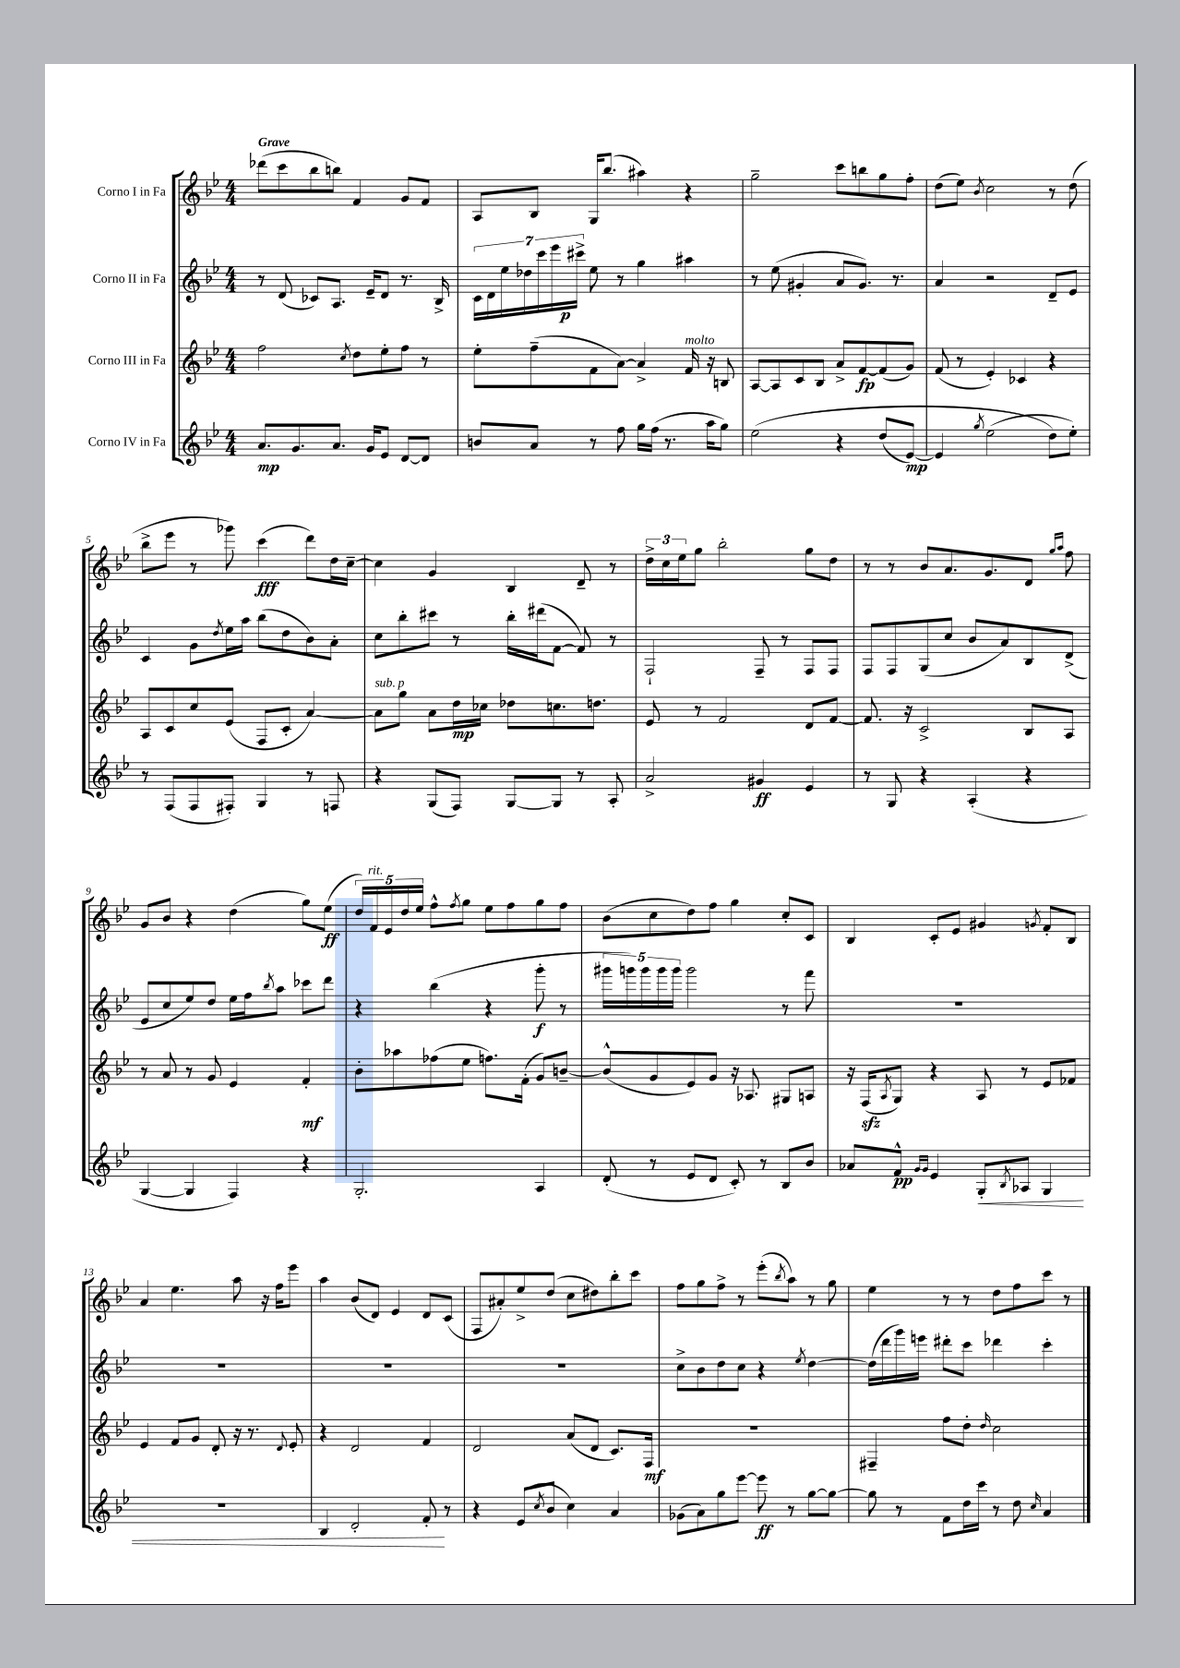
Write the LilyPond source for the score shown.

<<
\new StaffGroup <<
\new Staff = "s0" \with { instrumentName = "Corno I in Fa" } {
    \clef treble \key bes \major \numericTimeSignature \time 4/4 \tempo "Grave"
    des'''8( c'''8 bes''8 b''8) f'4 g'8 f'8 |
    a8 bes8 g16 bes''8.( ais''4) r4 |
    g''2-- c'''8 b''8 g''8 f''8-. |
    d''8( ees''8) \acciaccatura { bes'8 } c''2 r8 d''8( |
    bes''8-> ees'''8 r8 ges'''8) c'''4\fff( d'''8) d''16 c''16~-- |
    c''4 g'4 bes4 d'8-- r8 |
    \tuplet 3/2 { d''16-> c''16 ees''16 } g''8 bes''2-. g''8 d''8 |
    r8 r8 bes'8 a'8. g'8. d'8 \grace { g''16 a''16 } f''8 |
    g'8 bes'8 r4 d''4( g''8) ees''8\ff( |
    \tuplet 5/4 { d''16) f'16^\markup { \italic "rit." } ees'16 d''16 ees''16 } f''8-^ \acciaccatura { f''8 } g''8 ees''8 f''8 g''8 f''8 |
    bes'8( c''8 d''8) f''8 g''4 c''8-. c'8 |
    bes4 c'8-. ees'8 gis'4 \acciaccatura { g'8 } f'8-. bes8 |
    a'4 ees''4. a''8 r16 f''16 ees'''8 |
    a''4 bes'8( d'8) ees'4 d'8 c'8( |
    f8 ais'8-.) ees''8-> d''8( c''8 dis''8) bes''8-. c'''8 |
    f''8 g''8 f''8-> r8 ees'''8-.( \acciaccatura { bes''8 } a''8) r8 g''8 |
    ees''4 r8 r8 d''8 f''8 c'''8 r8 \bar "|." |
}
\new Staff = "s1" \with { instrumentName = "Corno II in Fa" } {
    \clef treble \key bes \major \numericTimeSignature \time 4/4
    r8 d'8( ces'8) a8. ees'16-- d'8 r8. bes16-> |
    \tuplet 7/4 { c'16 d'16 ees''16 des''16 c'''16 ees'''16 cis'''16->\p } ees''8 r8 g''4 ais''4 |
    r8 ees''8( gis'4-. a'8 gis'8.) r8. |
    a'4 r2 d'8-- ees'8 |
    c'4 g'8 \acciaccatura { d''8 } ees''16 a''16 bes''8( d''8 bes'8) a'8-. |
    c''8 bes''8-. cis'''8 r8 bes''16-. dis'''16( f'8~ f'8) r8 |
    f2-! f8-- r8 f8 f8 |
    f8 f8 g8( c''8 bes'8 a'8) bes8 d'8->( |
    ees'8 c''8 ees''8) d''8 ees''16 f''16 \acciaccatura { bes''8 } a''8 ces'''8 d'''8 |
    r4 bes''4( r4 g'''8-.\f r8 |
    \tuplet 5/4 { gis'''16 g'''16) g'''16 g'''16 g'''16 } g'''2 r8 f'''8 |
    R1 |
    R1 |
    R1 |
    R1 |
    c''8-> bes'8 d''8 c''8 r4 \acciaccatura { ees''8 } d''4~ |
    d''16( d'''16 g'''16) e'''16 dis'''8-. c'''8 des'''4 c'''4-. \bar "|." |
}
\new Staff = "s2" \with { instrumentName = "Corno III in Fa" } {
    \clef treble \key bes \major \numericTimeSignature \time 4/4
    f''2 \acciaccatura { c''8 } d''8 ees''8-. f''8 r8 |
    ees''8-. f''8--( f'8 a'8~) a'4-> f'16^\markup { \italic "molto" } r16 b8 |
    a8~ a8 c'8 bes8 a'8-> f'8~\fp f'8( g'8) |
    f'8( r8 ees'4-.) ces'4 r4 |
    a8 c'8 c''8 ees'8( f8 c'8-. a'4~) |
    a'8^\markup { \italic "sub. p" } g''8 a'8 d''16\mp ces''16 des''8 c''8. d''8. |
    ees'8 r8 f'2 d'8 f'8~ |
    f'8. r16 c'2-> bes8 a8 |
    r8 a'8 r8 g'8 ees'4 f'4-.\mf |
    bes'8-. aes''8 fes''8( ees''8 f''8.) f'16-.( g'8) b'8~-- |
    b'8-^( g'8 ees'8) g'8 r16 aes8. gis8 a8 |
    r16 f16\sfz( \acciaccatura { a8 } g8) r4 a8 r8 ees'8 fes'8 |
    ees'4 f'8 g'8 d'8-. r16 r8. \appoggiatura { d'8 } ees'8-. |
    r4 d'2 f'4 |
    d'2 a'8( d'8 c'8.) f16\mf |
    R1 |
    fis4-- f''8 d''8-. \grace { d''16 } c''2 \bar "|." |
}
\new Staff = "s3" \with { instrumentName = "Corno IV in Fa" } {
    \clef treble \key bes \major \numericTimeSignature \time 4/4
    a'8.\mp g'8. a'8. g'16 ees'8 d'8~ d'8 |
    b'8 a'8 r8 f''8 g''16 f''16( r8. a''16 g''8) |
    ees''2\( r4 d''8( ees'8~\mp) |
    ees'4 \acciaccatura { g''8 } ees''2( d''8\) ees''8-.) |
    r8 f8( f8 fis8-.) g4 r8 f8 |
    r4 g8( f8) g8~ g8 r8 a8-. |
    a'2-> gis'4\ff ees'4 |
    r8 g8 r4 a4-.( r4 |
    g4~ g4 f4) r4 |
    g2.-. a4 |
    d'8-.( r8 ees'8 d'8 c'8-.) r8 bes8 bes'8 |
    aes'8 f'8-^\pp \grace { g'16 g'16 } ees'4 g8-.\< \acciaccatura { bes8 } aes8 g4 |
    R1 |
    bes4 d'2-. f'8-.\! r8 |
    r4 ees'8( \acciaccatura { c''8 } bes'8 c''4) a'4 |
    ges'8( a'8) g''8 ees'''8~ ees'''8\ff r8 g''8~ g''8~ |
    g''8 r8 f'8 d''16 c'''16 r8 d''8 \grace { c''16 } a'4 \bar "|." |
}
>>
>>
